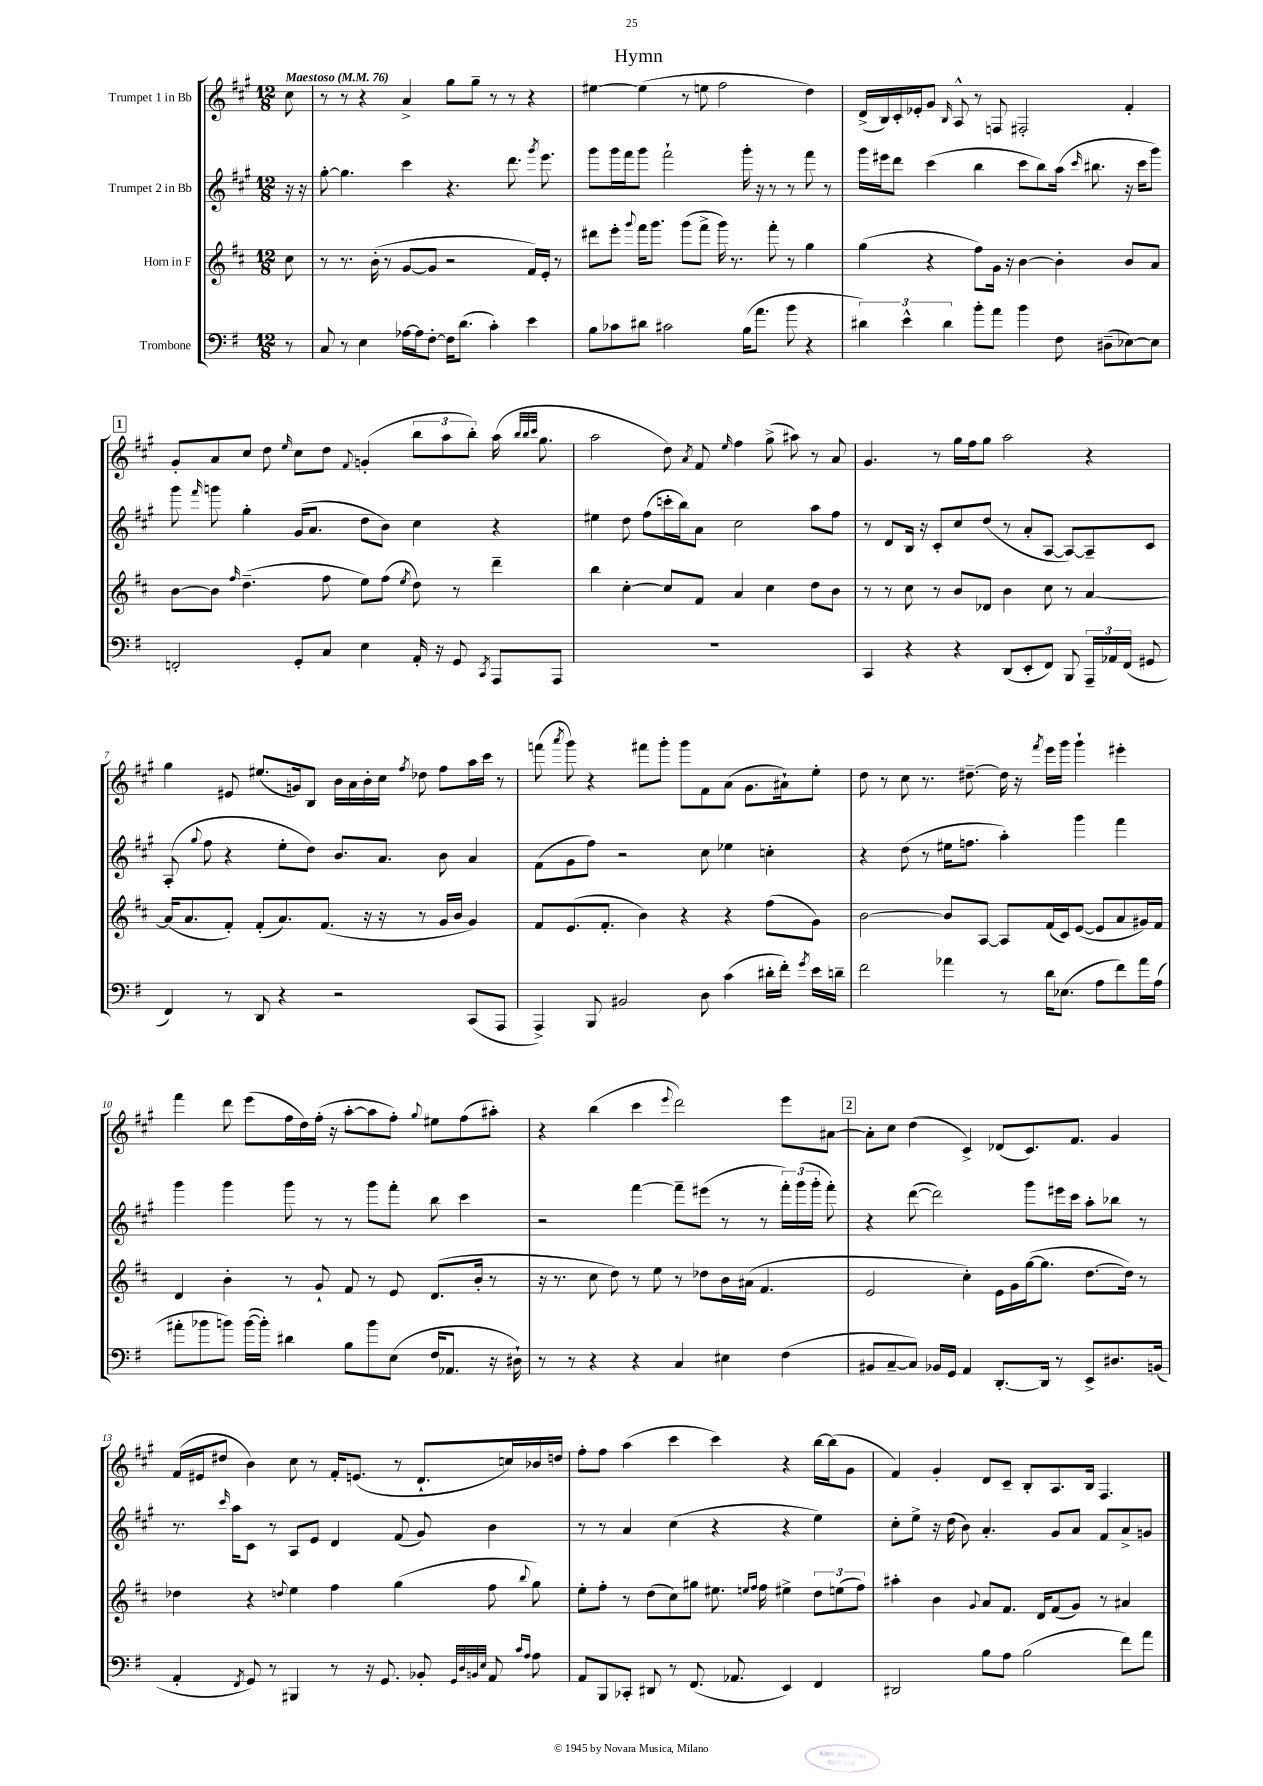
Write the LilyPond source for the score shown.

\header { title = "Hymn" }
<<
\new StaffGroup <<
\new Staff = "s0" \with { instrumentName = "Trumpet 1 in Bb" } {
    \clef treble \key a \major \numericTimeSignature \time 12/8 \partial 8 \tempo "Maestoso" 4 = 76
    \autoBeamOff cis''8 |
    r8 r8 r4 a'4-> gis''8[ gis''8]-- r8 r8 r4 |
    eis''4~ eis''4( r8 e''8 fis''2 d''4) |
    d'16[->( b16) cis'16-. ees'16-. gis'8] \grace { b16 } a8-^ r8 f8 fis2-. fis'4-. |
    \mark \markup { \box "1" } gis'8[-. a'8 cis''8] d''8 \grace { e''16 } cis''8[ d''8] \appoggiatura { fis'8 } g'4-.( \tuplet 3/2 { b''8[ a''8 b''8]-.) } a''16( \grace { b''32[ b''32 cis'''32] } gis''8. |
    a''2 d''8) \acciaccatura { a'8 } fis'8 \grace { e''16 } fis''4 gis''8->( ais''8) r8 a'8 |
    gis'4. r8 gis''16[ fis''16 gis''8] a''2 r4 |
    gis''4 eis'8 eis''8.[( g'16) b8] b'16[ a'16 b'16-. cis''16] \acciaccatura { fis''8 } des''8 fis''8[ a''16 cis'''16] r8 |
    f'''8( \acciaccatura { a'''8 } gis'''8) r4 fis'''8[ gis'''8]-. gis'''8[ fis'8 a'8]( gis'8.[ ais'16-!) e''8]-. |
    d''8 r8 cis''8 r8. dis''8.~-- dis''16 r16 \acciaccatura { fis'''8 } e'''16[ gis'''16] gis'''4-! eis'''4-. |
    fis'''4 d'''8 e'''8[( fis''16 d''16) fis''16]-.( r16 a''8[~-. a''8 fis''8]-.) \appoggiatura { gis''8 } eis''8[ fis''8( ais''8]-.) |
    r4 b''4( cis'''4 \appoggiatura { e'''8 } d'''2) e'''8[ ais'8]~ |
    \mark \markup { \box "2" } ais'8[-. cis''8] d''4( cis'4->) des'8[( cis'8.) fis'8.] gis'4 |
    fis'16[( eis'16 dis''8] b'4) cis''8 r8 fis'16[-. e'8.]( r8 d'8.[-! c''16) bes'16 d''16] |
    fis''8[-. fis''8] a''4( cis'''4 cis'''4) r4 b''16[~ b''16( gis'8] |
    fis'4) gis'4-. d'8[ cis'8]-- b8[-. a8. b16] fis4. \bar "|." |
}
\new Staff = "s1" \with { instrumentName = "Trumpet 2 in Bb" } {
    \clef treble \key a \major \numericTimeSignature \time 12/8 \partial 8
    \autoBeamOff r16 r16 |
    gis''8~-. gis''4. cis'''4 r4. d'''8. \acciaccatura { gis'''8 } e'''8. |
    gis'''8[ gis'''16 fis'''16 gis'''8] fis'''2-! gis'''16-. r16 r8 r8 fis'''8 r8 |
    gis'''16[ eis'''16 d'''8] cis'''4( b''4 cis'''8[ b''8) a''16]( \grace { cis'''16 } bis''8. r16 cis'''16[ gis'''8]) |
    \mark \markup { \box "1" } gis'''8 \grace { fis'''16 } g'''8 gis''4-. gis'16[( a'8.] d''8[ b'8]) cis''4 r4 |
    eis''4 d''8 fis''8[( c'''16-. b''16) a'8] cis''2 a''8[ fis''8] |
    r8 d'8[ b16] r16 cis'8[-. cis''8 d''8]( r8 a'8[-. a8]~ a8[~) a8-- cis'8] |
    a8-.( \appoggiatura { gis''8 } fis''8 r4 e''8[-. d''8]) b'8.[ a'8.] b'8 a'4 |
    fis'8[( gis'8 fis''8]) r2 cis''8 ees''4 c''4-. |
    r4 d''8( r8 eis''16[ f''8.] a''4-.) gis'''4 fis'''4 |
    gis'''4 gis'''4 gis'''8 r8 r8 gis'''8[ fis'''8]-. b''8 cis'''4 |
    r2 fis'''4~ fis'''8[-- eis'''8]( r8 r8 \tuplet 3/2 { fis'''16[-.) gis'''16( gis'''16]-. } fis'''8-.) |
    \mark \markup { \box "2" } r4 d'''8~( d'''2) gis'''8[ eis'''16 cis'''16] a''8[-. bes''8] r8 |
    r8. \grace { cis'''16 } a''16[ cis'8] r8 a8[ e'8] d'4 fis'8( gis'8) b'4 |
    r8 r8 a'4 cis''4( r4 r4 e''4) |
    cis''8[-. e''8]-> r16 d''16( b'8) a'4.-. gis'8[ a'8] fis'8[ a'8-> g'8] \bar "|." |
}
\new Staff = "s2" \with { instrumentName = "Horn in F" } {
    \clef treble \key d \major \numericTimeSignature \time 12/8 \partial 8
    \autoBeamOff cis''8 |
    r8 r8. b'16-.( r8 g'8[~ g'8] r2 fis'16[) e'16]-. r8 |
    dis'''8[ e'''8]-. \appoggiatura { g'''8 } fis'''16[ g'''8.] g'''8[( fis'''8]-> g'''16) r8. fis'''8-. r8 g''4 |
    g''4( r4 fis''8[) g'16] r16 b'4~ b'4-. b'8[ a'8] |
    \mark \markup { \box "1" } b'8[~ b'8] \grace { fis''16 } d''4.--( fis''8 e''8[) fis''8]( \acciaccatura { e''8 } d''8) r8 d'''4-- |
    b''4 cis''4~-. cis''8[ fis'8] a'4 cis''4 d''8[ b'8] |
    r8 r8 cis''8 r8 b'8[ des'8] b'4 cis''8 r8 a'4~ |
    a'16[( a'8. fis'8]-.) fis'8[-.( a'8.) fis'8.]( r16 r16 r8 g'16[ b'16] g'4) |
    fis'8[ e'8.( fis'8.]-. b'4) r4 r4 fis''8[( g'8]) |
    b'2~ b'8[ a8]~ a8[ fis'16( cis'16) e'8]~( e'8[ a'8 gis'16) fis'16] |
    d'4 b'4-. r8 g'8-! fis'8 r8 e'8 d'8.[( b'16]-. r8 |
    r16 r8. cis''8 d''8) r8 e''8 r8 des''8[ b'16 ais'16]( fis'4. |
    \mark \markup { \box "2" } e'2 cis''4-.) e'16[ g'16 g''16~( g''8.] d''8.[~ d''16]) r8 |
    des''4 r4 \appoggiatura { d''8 } e''4 fis''4 g''4( fis''8 \appoggiatura { b''8 } g''8) |
    e''8[-. fis''8]-. r8 d''8[( cis''8) gis''8] eis''8. \grace { e''16[ fis''16] } fis''16 eis''4-> \tuplet 3/2 { d''8[ e''8( fis''8]) } |
    ais''4-. b'4 \appoggiatura { g'8 } a'8[ fis'8.] d'16[ fis'8( g'8]) r8 ais'4 \bar "|." |
}
\new Staff = "s3" \with { instrumentName = "Trombone" } {
    \clef bass \key g \major \numericTimeSignature \time 12/8 \partial 8
    \autoBeamOff r8 |
    c8 r8 e4 aes16[~ aes16 fis8]~-. fis16[ d'8.]( c'4-.) e'4 |
    b8[ ces'8 dis'8] cis'2 b16[( a'8.] b'8 r4 |
    \tuplet 3/2 { dis'4) e'4-^ dis'4 } b'8[-. a'8] b'4 fis8 dis8[--( ees8~) ees8] |
    \mark \markup { \box "1" } f,2-. g,8[-. c8] e4 a,16-. r16 g,8 \acciaccatura { c,8 } a,,8[ a,,8] |
    R1. |
    c,4 r4 r4 d,8[( e,8-. fis,8]) b,,8 \tuplet 3/2 { a,,16[-- aes,16 fis,16]( } gis,8 |
    fis,4) r8 d,8 r4 r2 c,8[( a,,8] |
    a,,4->) b,,8 bis,2 d8 c'4( dis'16[-. fis'16]-.) \acciaccatura { g'8 } e'16[ d'16]-- |
    fis'2 aes'4 r8 d'16[ ees8.]( a8[ fis'8) aes'16 a16]( |
    ais'8[-. bes'8 b'8]) b'16[~( b'16]-.) dis'4 b8[ b'8 e8]( fis16[ aes,8.] r16 dis16-!) |
    r8 r8 r4 r4 c4 eis4 fis4( |
    \mark \markup { \box "2" } bis,8[ c8~-- c8]) bes,16[ g,16] a,4 d,8.[~-. d,16] r8 e,8[-> dis8. b,16]( |
    a,4-. \acciaccatura { fis,8 } g,8) r8 bis,,4 r8 r16 g,8. bes,8-. \grace { g,32[ d32 b,32 e32] } a,8 \grace { c'16[ a16] } a8 |
    a,8[ b,,8 ces,8]-. dis,8 r8 fis,8.( aes,8. e,4) fis,4 |
    dis,2 b8[ a8] b2( fis'8[) a'8] \bar "|." |
}
>>
>>
